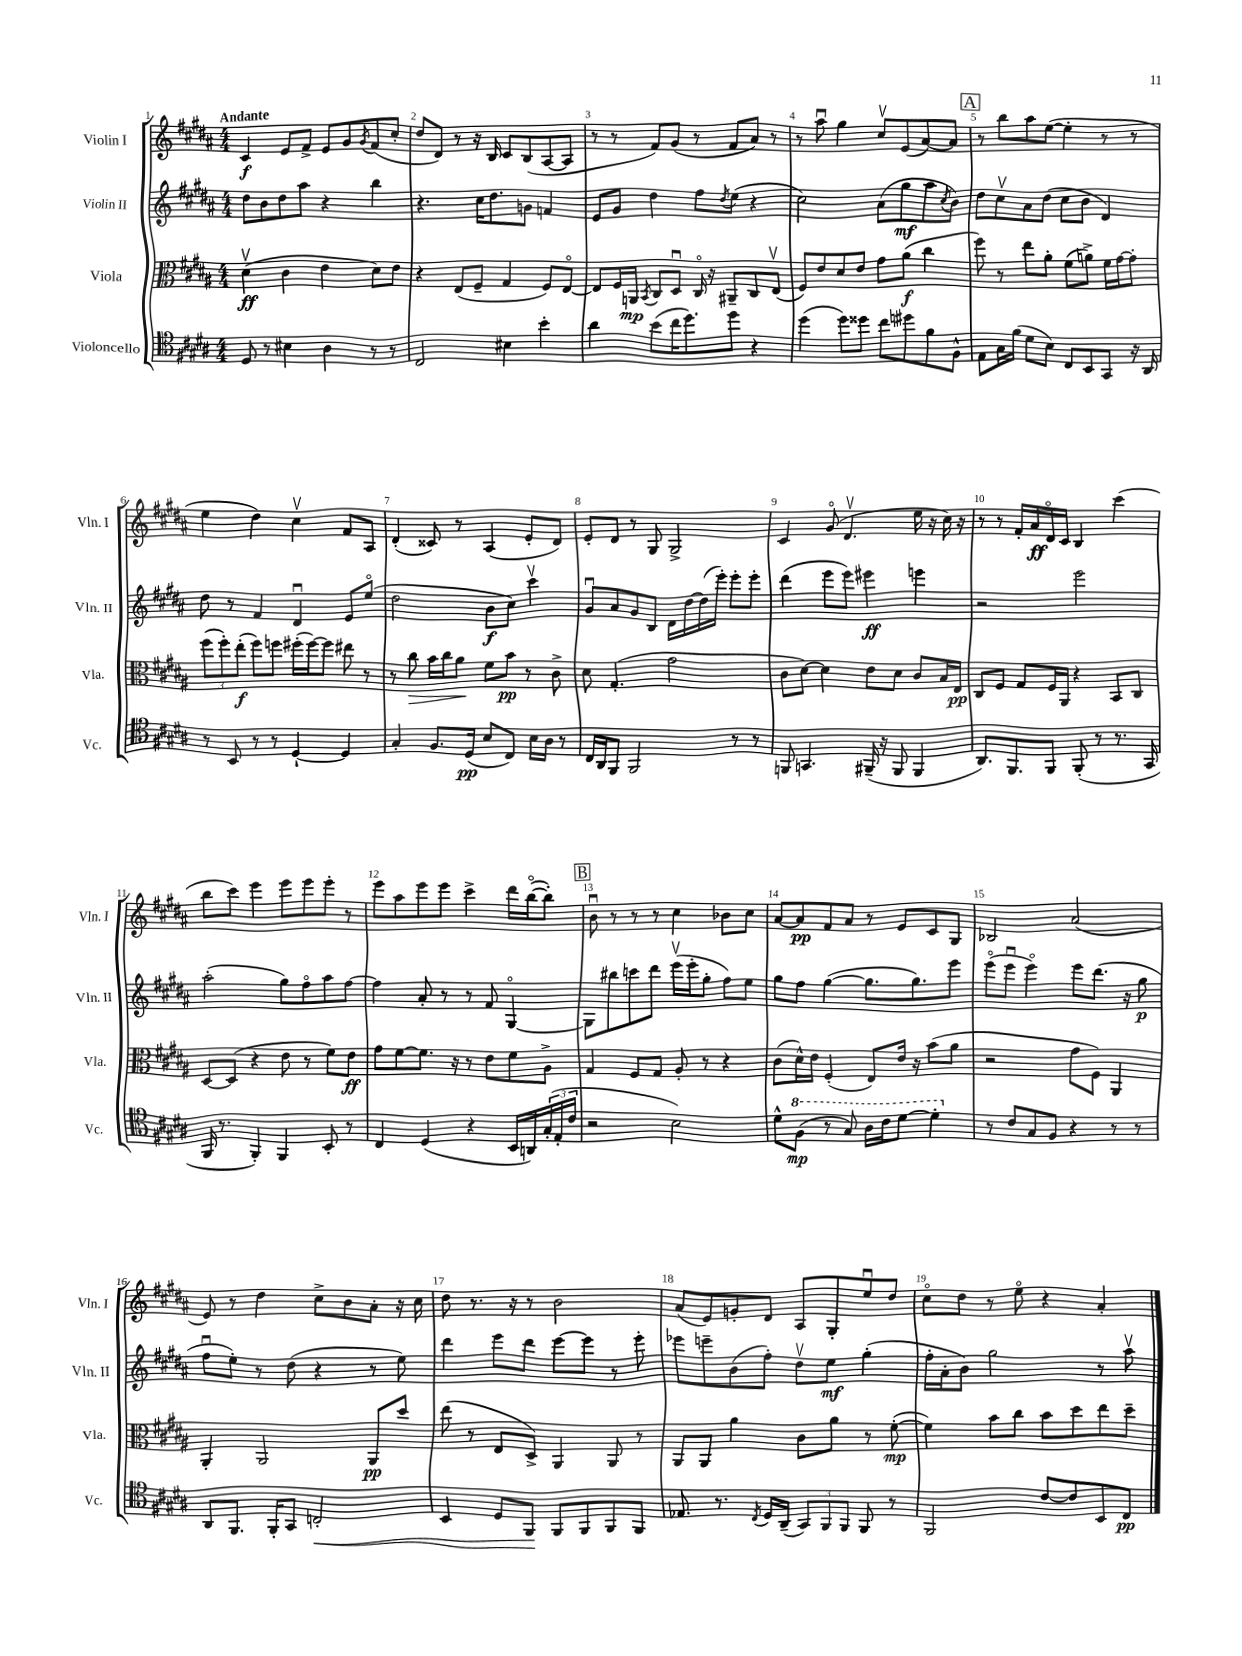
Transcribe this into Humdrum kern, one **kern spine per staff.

**kern	**kern	**kern	**kern
*staff4	*staff3	*staff2	*staff1
*clefC4	*clefC3	*clefG2	*clefG2
*k[f#c#g#d#a#]	*k[f#c#g#d#a#]	*k[f#c#g#d#a#]	*k[f#c#g#d#a#]
*M4/4	*M4/4	*M4/4	*M4/4
8D#	(4d#v	8dd#	4c#
8r	.	8b	.
4B#	4c#	8dd#	8e
.	.	8aa#	8f#^
4A#	4e	4r	8e
.	.	.	8g#
.	.	.	8qg#
8r	8d#)	4bb	(8f#
8r	8e	.	8cc#'
=	=	=	=
2C#	4r	4.r	8dd#
.	.	.	8d#)
.	(8E	.	8r
.	8F#~	16cc#	16r
.	.	8.dd#	16B
4B#	4G#	.	8c#
.	.	8g	(8B
4b'	8F#)	4f	[8A#
.	[8Eo	.	8A#]
=	=	=	=
4a#	8E]	8e	8r
.	16F#	8g#	8r
.	16AA	.	.
.	8qBB	.	.
(8b	8C#	4dd#	8f#)
16cc#	8D#u	.	(8g#
8.dd#)	.	.	.
.	16C#o	8ff#	8r
.	16r	.	.
.	.	8qdd#	.
8dd#	8AA#~	(8ee	8f#
4r	8C#	4r	8a#)
.	(8Ev	.	8r
=	=	=	=
(4dd#	8F#)	2cc#)	8r
.	8e	.	8aa#u
8dd#)	8d#	.	4gg#
8dd##	8e	.	.
8cc#	8g#	(8a#	8cc#v
8dd#	(8a#	8gg#	(8e
8f#	4cc#	8aa#	[8a#)
.	.	8qcc#	.
8F#^^	.	8b)	8a#]
=	=	=	=
8E	8ff#)	8dd#	8r
16G#	8r	8cc#v	8bb
(16f#	.	.	.
8d#	8ee	8a#	8aa#
8B)	8a#'	(8dd#	([8ee
8C#	(8f#	8cc#	4ee']
8BB	8a^)	8b	.
8GG#	16f#	4d#)	8r
.	[16g#	.	.
16r	8g#']	.	8r
16AA#	.	.	.
=	=	=	=
8r	(12ff#	8dd#	4ee
.	12ff#')	.	.
8BB	.	8r	.
.	(12ee'	.	.
8r	8ff#)	4f#	4dd#)
8r	8ff	.	.
[4D#`	(16ff#'	4d#u	4cc#v
.	[16ff#)	.	.
.	8ff#]	.	.
4D#]	8ee#	8e	8f#
.	8r	(8eeo	8A#
=	=	=	=
4G#'	8r	2dd#	(4d#'
.	8cc#	.	.
8.F#	16b	.	8c##)
.	16cc#	.	.
.	8a#	.	8r
(16D#	.	.	.
8B	8f#	8b	(4A#
8C#)	8b	8cc#)	.
16B	8r	4ccc#v	8e'
16A#	.	.	.
8r	8c#^	.	8d#)
=	=	=	=
16C#	8d#	8g#u	8e'
16AA#	.	.	.
8FF#	(4.G#'	8a#	8d#
2FF#	.	8g#	8r
.	.	8B	8G#
.	2g#	16d#	2G#^
.	.	[16dd#	.
.	.	(16dd#]	.
.	.	16eee')	.
8r	.	8eee'	.
8r	.	8eee'	.
=	=	=	=
8FF	8c#	(4ddd#	4c#
4.GG	[8d#)	.	.
.	4d#]	8eee	(8g#o
.	.	8eee)	4.d#v
(16FF#~	8e	4eee#	.
16r	.	.	.
8FF#	8d#	.	.
4FF#	8c#	4eee	16ee
.	.	.	16r
.	16B	.	16cc#)
.	16E	.	16r
=	=	=	=
8.AA#)	8C#	2r	8r
.	8F#	.	8r
8.FF#	.	.	.
.	8G#	.	16f#'
.	.	.	16a#
8FF#	16F#	.	16d#o
.	16AA#	.	16c#
(8FF#'	4r	2eee	4B
8r	.	.	.
8.r	8BB	.	(4ccc#
.	8C#	.	.
16GG#	.	.	.
=	=	=	=
16FF#	[8D#	(2aa#'	8bb
8.r	.	.	.
.	(8D#]	.	8ccc#)
4FF#')	4r	.	4eee
4FF#	8e	8gg#)	8eee
.	8r	8ff#o	8eee
8BB'	8f#)	8aa#	8eee'
8r	8e	[8ff#	8r
=	=	=	=
4C#	8g#	4ff#]	8eee
.	[8f#	.	8aa#
(4D#	8.f#]	8a#'	8eee
.	.	8r	8eee
.	16r	.	.
4r	8r	8r	4ccc#^
.	8e	8f#	.
16BB	8f#	[4G#o	16ddd#
16AA)	.	.	([16bbo
(24G#'	8A#^	.	8bb'])
24E'	.	.	.
24c#	.	.	.
=	=	=	=
2r	4G#	8G#]	8bu
.	.	8bb#	8r
.	8F#	8ccc	8r
.	8G#	8ddd#	8r
2B)	8A#'	(16eeev	4cc#
.	.	16eee'	.
.	8r	8gg#'	.
.	4r	8ff#)	8b-
.	.	8ee	8cc#
=	=	=	=
8d#^^	(8c#	8gg#	[8a#
(8f#	16d#^^)	8ff#	8a#]
.	16e	.	.
8r	(4F#'	([4gg#	8f#
8g#)	.	.	8a#
16a#	8E)	8.gg#]	8r
16cc#	.	.	.
[8dd#	16e	.	8e
.	16r	8.gg#)	.
4dd#']	(8b	.	8c#
.	8a#	8eee	8G#
=	=	=	=
8r	2r	(8eeeo	2B-
8c#	.	8eeeu	.
8G#	.	4eeeo)	.
8F#	.	.	.
4r	8g#	8eee	(2a#
.	8F#)	(8.ddd#	.
8r	4AA#	.	.
.	.	16r	.
8r	.	8gg#	.
=	=	=	=
8AA#	4AA#'	8ff#u	8e)
8.FF#	.	8ee')	8r
.	2AA#	8r	4dd#
16FF#'	.	.	.
8GG#	.	(8dd#	.
2C'	.	4r	8cc#^
.	.	.	8b
.	8AA#	8r	8a#'
.	8dd#	8ee)	16r
.	.	.	16cc#
=	=	=	=
4BB	(8ee	4ddd#	8dd#
.	8r	.	8.r
8D#	8E	8eee	.
.	.	.	16r
8FF#	8D#^)	8ddd#	8r
8FF#	4AA#	[8eee	2b
8FF#	.	8eee]	.
8FF#	8AA#	8r	.
8FF#	8r	8eee'	.
=	=	=	=
8.E-	8AA#	8eee-	(8a#
.	8AA#	8eee~	8e)
8.r	.	.	.
.	4a#	(8b	8g'
8qC#	.	.	.
16D#	.	8ff#')	8d#
(16AA#~	.	.	.
12GG#)	8c#	8dd#v	8A#
12FF#	.	.	.
.	8a#	8ee	8G#'
12FF#	.	.	.
8FF#	8r	(4gg#'	8eeu
8r	([8f#'	.	8dd#
=	=	=	=
2FF#	4f#])	16ff#'	8cc#o
.	.	16a#'	.
.	.	8b)	8dd#
.	8b	2gg#	8r
.	8cc#	.	8eeo
[8c#	8b	.	4r
8c#]	8dd#	.	.
8BB	8ee	8r	4a#'
8C#	8dd#~	8aa#v	.
==	==	==	==
*-	*-	*-	*-
